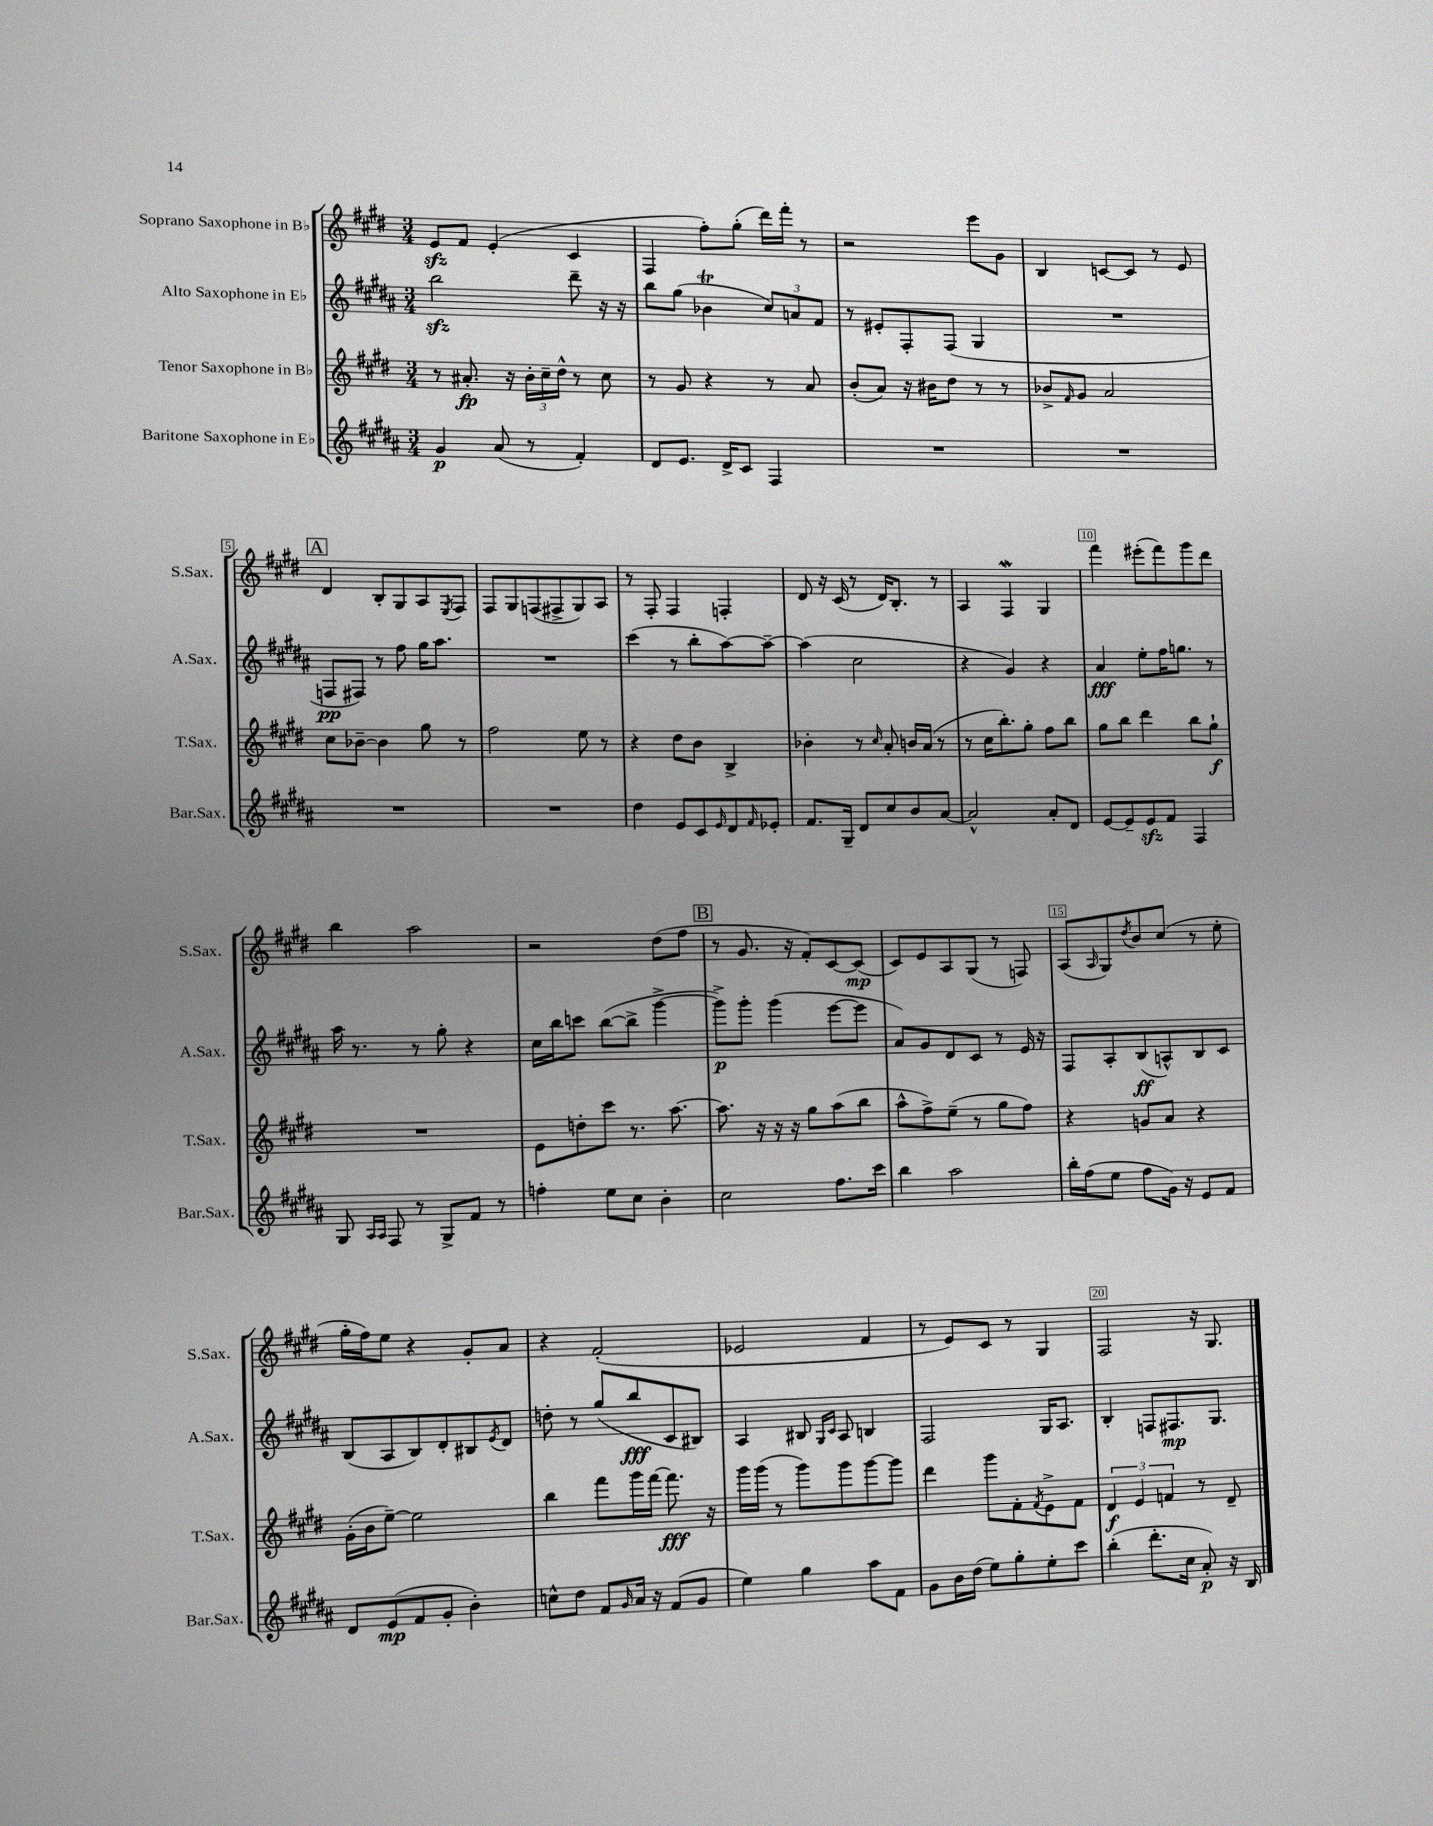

**kern	**dynam	**kern	**dynam	**kern	**dynam	**kern	**dynam
*part4	*part4	*part3	*part3	*part2	*part2	*part1	*part1
*staff4	*staff4	*staff3	*staff3	*staff2	*staff2	*staff1	*staff1
*I"Baritone Saxophone in E♭	*	*I"Tenor Saxophone in B♭	*	*I"Alto Saxophone in E♭	*	*I"Soprano Saxophone in B♭	*
*I'Bar.Sax.	*	*I'T.Sax.	*	*I'A.Sax.	*	*I'S.Sax.	*
*clefG2	*	*clefG2	*	*clefG2	*	*clefG2	*
*k[f#c#g#d#a#]	*	*k[f#c#g#d#]	*	*k[f#c#g#d#a#]	*	*k[f#c#g#d#]	*
*M3/4	*	*M3/4	*	*M3/4	*	*M3/4	*
=1	=1	=1	=1	=1	=1	=1	=1
4g#/	p	8r	.	2bbzz\	.	8ezz/L	.
.	.	8.a#X'/	fp	.	.	8f#/J	.
(8a#/	.	.	.	.	.	(4e'/	.
.	.	16r	.	.	.	.	.
8r	.	24b'\LL	.	.	.	.	.
.	.	24cc#~\	.	.	.	.	.
.	.	24dd#^^\JJ	.	.	.	.	.
4f#'/)	.	8r	.	8ddd#~\	.	4c#/	.
.	.	8cc#\	.	16r	.	.	.
.	.	.	.	16r	.	.	.
=2	=2	=2	=2	=2	=2	=2	=2
8d#/L	.	8r	.	8bb\L	.	4F#/	.
8.e/J	.	8g#/	.	(8gg#\J	.	.	.
.	.	4r	.	4b-XT\	.	8ff#'\L)	.
16d#^/KL	.	.	.	.	.	.	.
8c#/J	.	.	.	.	.	(8gg#'\J	.
4F#/	.	8r	.	12cc#/L)	.	16ddd#\LL)	.
.	.	.	.	.	.	16fff#'\JJ	.
.	.	.	.	12an/	.	.	.
.	.	8a/	.	.	.	8r	.
.	.	.	.	12f#/J	.	.	.
=3	=3	=3	=3	=3	=3	=3	=3
2.r	.	(8b'/L	.	8r	.	2r	.
.	.	8a/J)	.	8e#X'/L	.	.	.
.	.	16r	.	8F#'/	.	.	.
.	.	16b#X\KL	.	.	.	.	.
.	.	8dd#\J	.	(8F#/J	.	.	.
.	.	8r	.	4G#/	.	8eee\L	.
.	.	8r	.	.	.	8g#\J	.
=4	=4	=4	=4	=4	=4	=4	=4
2.r	.	8b-X^/L	.	2.r	.	4B/	.
.	.	16qqf#/	.	.	.	.	.
.	.	8g#/J	.	.	.	.	.
.	.	2a/	.	.	.	[8cn/L	.
.	.	.	.	.	.	8c/J]	.
.	.	.	.	.	.	8r	.
.	.	.	.	.	.	8e/	.
!!LO:LB:g=z
!!LO:REH:place=s1:t=A
=5	=5	=5	=5	=5	=5	=5	=5
2.r	.	8cc#\L	.	8Fn/L	pp	4d#/	.
.	.	[8b-X~\J	.	8F#X/J)	.	.	.
.	.	4b-\]	.	8r	.	8B'/L	.
.	.	.	.	8ff#\	.	8G#/	.
.	.	8gg#\	.	16gg#\KL	.	8A/	.
.	.	.	.	8.aa#\J	.	.	.
.	.	.	.	.	.	8qE/	.
.	.	8r	.	.	.	8F#/J	.
=6	=6	=6	=6	=6	=6	=6	=6
2.r	.	2ff#\	.	2.r	.	8F#/L	.
.	.	.	.	.	.	8G#/	.
.	.	.	.	.	.	(8Fn/	.
.	.	.	.	.	.	8F#X^/	.
.	.	8ee\	.	.	.	8G#/)	.
.	.	8r	.	.	.	8A/J	.
=7	=7	=7	=7	=7	=7	=7	=7
4dd#\	.	4r	.	(4ccc#\	.	8r	.
.	.	.	.	.	.	8F#'/	.
8e/L	.	8dd#\L	.	8r	.	4F#/	.
8c#/	.	8b\J	.	8bb'\L	.	.	.
16qqe/	.	.	.	.	.	.	.
8d#/	.	4B^/	.	[8aa#\)	.	4Fn'/	.
16qqf#/	.	.	.	.	.	.	.
8e-X'/J	.	.	.	8aa#~\J_	.	.	.
=8	=8	=8	=8	=8	=8	=8	=8
8.f#/L	.	4b-X'\	.	(4aa#\]	.	8d#/	.
.	.	.	.	.	.	16r	.
16G#~/Jk	.	.	.	.	.	(16c#/	.
8d#/L	.	8r	.	2cc#\	.	8r	.
.	.	16qqcc#/	.	.	.	.	.
8cc#/	.	8a'/	.	.	.	16d#/KL)	.
.	.	.	.	.	.	8.B'/J	.
8b/	.	16bn/LL	.	.	.	.	.
.	.	(16a/JJ	.	.	.	.	.
[8a#/J	.	8r	.	.	.	8r	.
=9	=9	=9	=9	=9	=9	=9	=9
2a#^^/]	.	8r	.	4r	.	4A/	.
.	.	16cc#\KL	.	.	.	.	.
.	.	8.bb'\)	.	.	.	.	.
.	.	.	.	4g#/)	.	4F#W/	.
.	.	8gg#'\J	.	.	.	.	.
8a#'/L	.	8ff#\L	.	4r	.	4G#/	.
8d#/J	.	8bb\J	.	.	.	.	.
=10	=10	=10	=10	=10	=10	=10	=10
[8e/L	.	8gg#\L	.	4a#/	fff	4fff#\	.
8e~/]	.	8bb\J	.	.	.	.	.
8ezz/	.	4ddd#\	.	8ee'\L	.	(8eee#X'\L	.
8f#/J	.	.	.	16ff#\K	.	8fff#\)	.
.	.	.	.	8.ggn\J	.	.	.
4F#/	.	8bb\L	.	.	.	8ggg#\	.
.	.	8gg#`\J	f	8r	.	8ddd#\J	.
!!LO:LB:g=z
=11	=11	=11	=11	=11	=11	=11	=11
8G#/	.	2.r	.	16aa#\	.	4bb\	.
.	.	.	.	8.r	.	.	.
16qqA#/LL	.	.	.	.	.	.	.
16qqA#/JJ	.	.	.	.	.	.	.
8F#/	.	.	.	.	.	.	.
8r	.	.	.	8r	.	2aa\	.
8G#^/L	.	.	.	8gg#'\	.	.	.
8f#/J	.	.	.	4r	.	.	.
8r	.	.	.	.	.	.	.
=12	=12	=12	=12	=12	=12	=12	=12
4ffn'\	.	8e\L	.	16cc#\LL	.	2r	.
.	.	.	.	16bb\J	.	.	.
.	.	8ddn'\	.	8cccn\J	.	.	.
8ee\L	.	8ccc#\J	.	([8bb\L	.	.	.
8cc#\J	.	8.r	.	8bb^\J]	.	.	.
4b'\	.	.	.	[4ggg#^\	.	(8dd#\L	.
.	.	[8.aa\	.	.	.	.	.
.	.	.	.	.	.	8ff#\J	.
!!LO:REH:place=s1:t=B
=13	=13	=13	=13	=13	=13	=13	=13
2cc#\	.	8.aa\]	.	8ggg#^\L])	p	8r	.
.	.	.	.	8ggg#'\J	.	8.g#/	.
.	.	16r	.	.	.	.	.
.	.	16r	.	(4ggg#\	.	.	.
.	.	16r	.	.	.	16r	.
.	.	8gg#\L	.	.	.	8f#'/L)	.
8.ff#\L	.	(8aa\	.	[8eee\L	.	[8c#/	.
.	.	8bb\J	.	8eee\J]	.	(8c#/J]	mp
16ccc#\Jk	.	.	.	.	.	.	.
=14	=14	=14	=14	=14	=14	=14	=14
4bb\	.	8aa^^\L	.	8a#/L)	.	8c#/L)	.
.	.	8ff#^\)	.	8g#/	.	8e/	.
2aa#\	.	(8ee~\J	.	8d#/	.	8A/	.
.	.	8r	.	8c#/J	.	(8G#/J	.
.	.	8gg#\L	.	8r	.	8r	.
.	.	8ff#\J)	.	16e/	.	8Fn/)	.
.	.	.	.	16r	.	.	.
=15	=15	=15	=15	=15	=15	=15	=15
16bb'\LL	.	4r	.	8F#/L	.	(8A/L	.
(16ff#\J	.	.	.	.	.	.	.
.	.	.	.	.	.	16qqA/	.
8ee\J	.	.	.	8A#'/	.	8G#/)	.
.	.	.	.	.	.	8qdd#/	.
8ff#\L	.	8gn/L	.	(8B/	ff	8b/	.
16g#\Jk)	.	8a/J	.	8An^^/)	.	(8cc#/J	.
16r	.	.	.	.	.	.	.
8e/L	.	4r	.	8B/	.	8r	.
8f#/J	.	.	.	8c#/J	.	8ee'\	.
!!LO:LB:g=z
=16	=16	=16	=16	=16	=16	=16	=16
8d#/L	.	(16g#'\LL	.	(8B/L	.	16gg#'\LL	.
.	.	16b\J	.	.	.	16ff#\J)	.
(8e/	mp	[8ee~\J)	.	8A#/	.	8ee\J	.
8f#/	.	2ee\]	.	8B/)	.	4r	.
8g#'/J	.	.	.	8d#'/	.	.	.
4b'\)	.	.	.	8B#X/	.	8g#'/L	.
.	.	.	.	8qe/	.	.	.
.	.	.	.	8d#/J	.	8a/J	.
=17	=17	=17	=17	=17	=17	=17	=17
8ccn^^\L	.	4bb\	.	8ddn'\	.	4r	.
8dd#\J	.	.	.	8r	.	.	.
8f#/L	.	8fff#\L	.	(8gg#/L	.	(2f#'/	.
16qqg#/	.	.	.	.	.	.	.
16a#/Jk	.	16ggg#\L	.	8bb/	fff	.	.
16r	.	[16fff#\JJ	.	.	.	.	.
(8f#/L	.	8.fff#\]	fff	8c#/	.	.	.
8g#/J	.	.	.	8B#X/J)	.	.	.
.	.	16r	.	.	.	.	.
=18	=18	=18	=18	=18	=18	=18	=18
4ee\)	.	16ggg#\LL	.	4A#/	.	2e-X/	.
.	.	(16ggg#\JJ	.	.	.	.	.
.	.	8r	.	.	.	.	.
4gg#\	.	8ggg#\L)	.	8B#X/	.	.	.
.	.	.	.	16qqG#/LL	.	.	.
.	.	.	.	16qqc#/JJ	.	.	.
.	.	8ggg#\	.	8A#/	.	.	.
8aa#\L	.	[8ggg#\	.	4Bn/	.	4f#/	.
8f#\J	.	8ggg#\J]	.	.	.	.	.
=19	=19	=19	=19	=19	=19	=19	=19
8g#\L	.	4ddd#\	.	2F#/	.	8r	.
16b\L	.	.	.	.	.	8e/L)	.
(16dd#\JJ	.	.	.	.	.	.	.
8ee\L)	.	8ggg#\L	.	.	.	8c#/J	.
8gg#'\	.	8f#'\	.	.	.	8r	.
.	.	8qf#/	.	.	.	.	.
8ee'\	.	8e^\	.	16G#/KL	.	4G#/	.
.	.	.	.	8.A#/J	.	.	.
8ccc#\J	.	8f#\J	.	.	.	.	.
=20	=20	=20	=20	=20	=20	=20	=20
(4bb'\	.	6d#/	f	4B'/	.	2F#/	.
.	.	6e/	.	.	.	.	.
8.ddd#'\L	.	.	.	8Fn/L	.	.	.
.	.	6fn/	.	.	.	.	.
.	.	.	.	8.F#X/	mp	.	.
16cc#\Jk	.	.	.	.	.	.	.
8a#'/)	p	8r	.	.	.	16r	.
.	.	.	.	8.G#/J	.	8.G#/	.
16r	.	8d#~/	.	.	.	.	.
16B/	.	.	.	.	.	.	.
==	==	==	==	==	==	==	==
*-	*-	*-	*-	*-	*-	*-	*-
